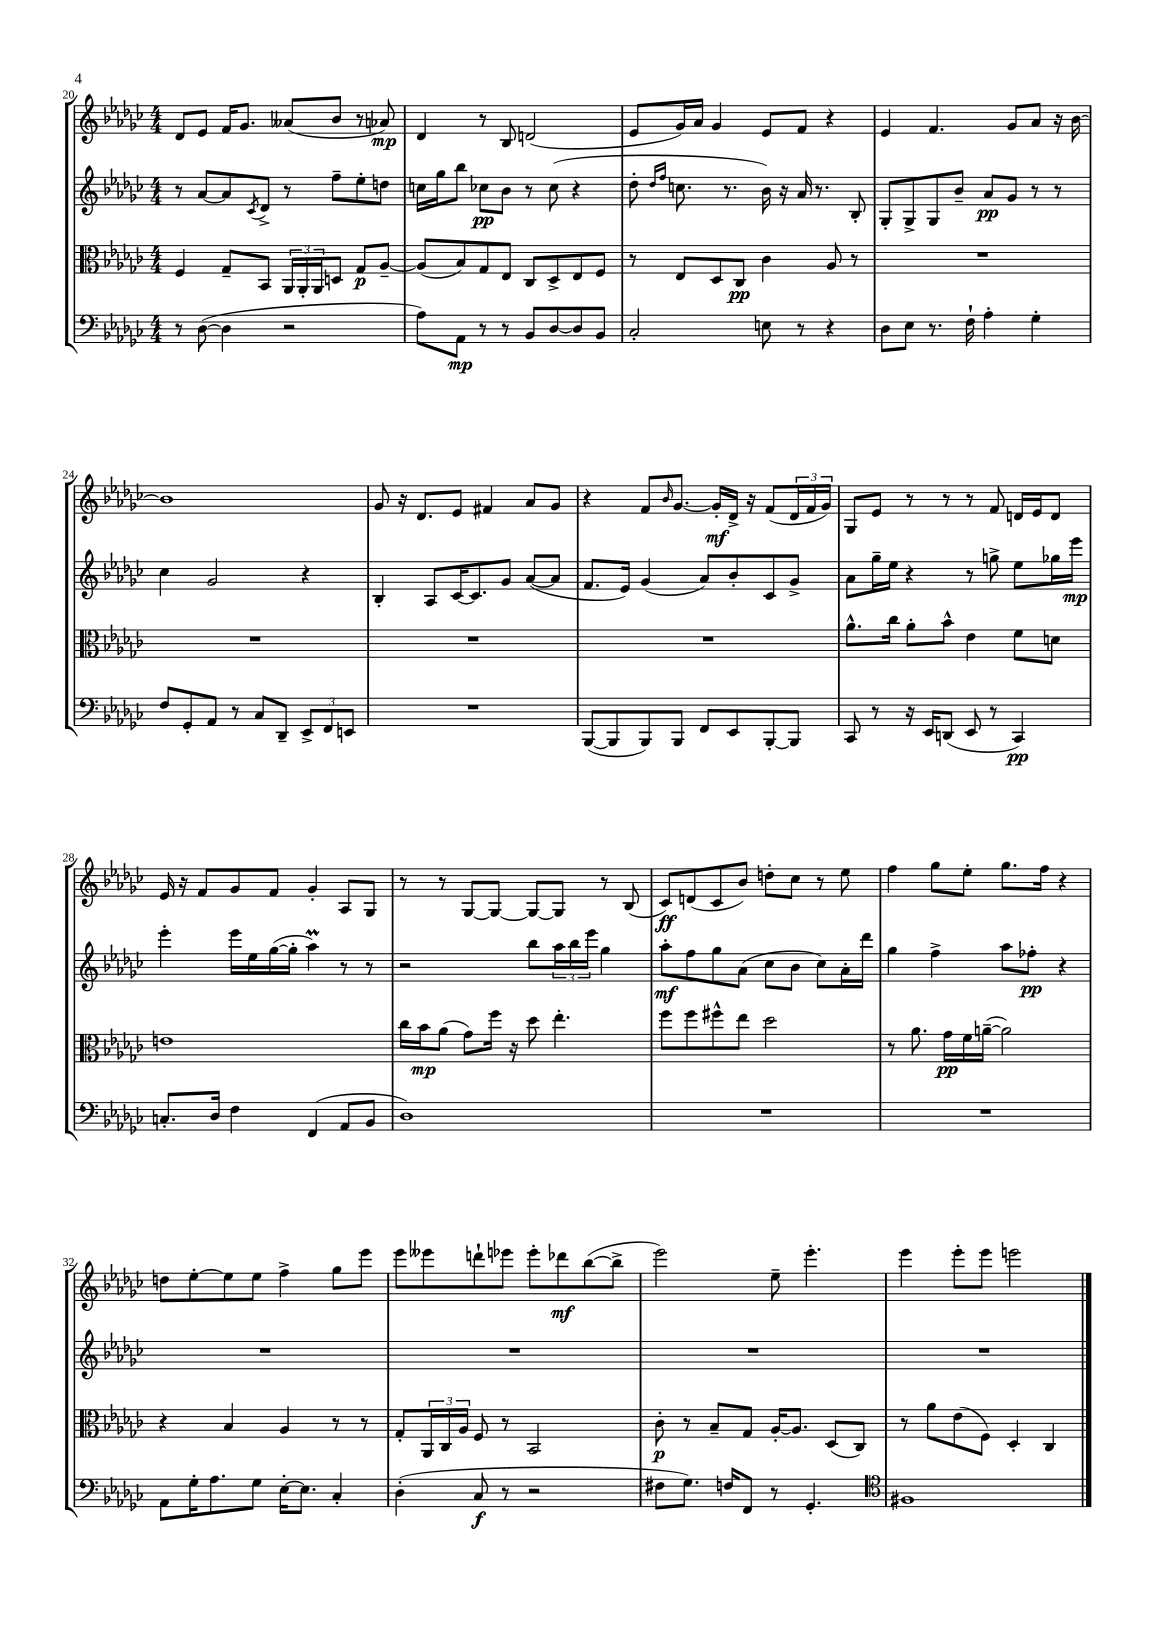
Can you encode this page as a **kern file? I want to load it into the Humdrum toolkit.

**kern	**dynam	**kern	**dynam	**kern	**dynam	**kern	**dynam
*part4	*part4	*part3	*part3	*part2	*part2	*part1	*part1
*staff4	*staff4	*staff3	*staff3	*staff2	*staff2	*staff1	*staff1
*clefF4	*	*clefC3	*	*clefG2	*	*clefG2	*
*k[b-e-a-d-g-c-]	*	*k[b-e-a-d-g-c-]	*	*k[b-e-a-d-g-c-]	*	*k[b-e-a-d-g-c-]	*
*M4/4	*	*M4/4	*	*M4/4	*	*M4/4	*
=20	=20	=20	=20	=20	=20	=20	=20
8r	.	4F/	.	8r	.	8d-/L	.
([8D-\	.	.	.	[8a-/L	.	8e-/J	.
4D-\]	.	8G-~/L	.	8a-/]	.	16f/KL	.
.	.	.	.	.	.	8.g-/J	.
.	.	.	.	8qc-/	.	.	.
.	.	8BB-/J	.	8d-^/J	.	.	.
2r	.	24AA-/LL	.	8r	.	(8a--X/L	.
.	.	24AA-'/	.	.	.	.	.
.	.	24AA-/J	.	.	.	.	.
.	.	8Dn/J	.	8ff~\L	.	8b-/J	.
.	.	8G-/L	p	8ee-'\	.	8r	.
.	.	[8A-~/J	.	8ddn\J	.	8a-X/)	mp
=21	=21	=21	=21	=21	=21	=21	=21
8A-\L)	.	(8A-/L]	.	16ccn\LL	.	4d-/	.
.	.	.	.	16gg-\J	.	.	.
8AA-\J	mp	8B-/)	.	8bb-\J	.	.	.
8r	.	8G-/	.	8cc-X\L	pp	8r	.
8r	.	8E-/J	.	8b-\J	.	8B-/	.
8BB-/L	.	8C-/L	.	8r	.	(2dn/	.
[8D-/	.	8D-^/	.	(8cc-\	.	.	.
8D-/]	.	8E-/	.	4r	.	.	.
8BB-/J	.	8F/J	.	.	.	.	.
=22	=22	=22	=22	=22	=22	=22	=22
2C-'/	.	8r	.	8dd-'\	.	8e-/L	.
.	.	.	.	16qqdd-/LL	.	.	.
.	.	.	.	16qqff/JJ	.	.	.
.	.	8E-/L	.	8.ccn\	.	16g-/L)	.
.	.	.	.	.	.	16a-/JJ	.
.	.	8D-/	.	.	.	4g-/	.
.	.	.	.	8.r	.	.	.
.	.	8C-/J	pp	.	.	.	.
8En\	.	4c-\	.	16b-\)	.	8e-/L	.
.	.	.	.	16r	.	.	.
8r	.	.	.	16a-/	.	8f/J	.
.	.	.	.	8.r	.	.	.
4r	.	8A-/	.	.	.	4r	.
.	.	8r	.	8B-'/	.	.	.
=23	=23	=23	=23	=23	=23	=23	=23
8D-\L	.	1r	.	8G-'/L	.	4e-/	.
8E-\J	.	.	.	8G-^/	.	.	.
8.r	.	.	.	8G-/	.	4.f/	.
.	.	.	.	8b-~/J	.	.	.
16F`\	.	.	.	.	.	.	.
4A-'\	.	.	.	8a-/L	pp	.	.
.	.	.	.	8g-/J	.	8g-/L	.
4G-'\	.	.	.	8r	.	8a-/J	.
.	.	.	.	8r	.	16r	.
.	.	.	.	.	.	[16b-\	.
!!LO:LB:g=z
=24	=24	=24	=24	=24	=24	=24	=24
8F/L	.	1r	.	4cc-\	.	1b-]	.
8GG-'/	.	.	.	.	.	.	.
8AA-/J	.	.	.	2g-/	.	.	.
8r	.	.	.	.	.	.	.
8C-/L	.	.	.	.	.	.	.
8DD-~/J	.	.	.	.	.	.	.
12EE-^/L	.	.	.	4r	.	.	.
12FF/	.	.	.	.	.	.	.
12EEn/J	.	.	.	.	.	.	.
=25	=25	=25	=25	=25	=25	=25	=25
1r	.	1r	.	4B-'/	.	8g-/	.
.	.	.	.	.	.	16r	.
.	.	.	.	.	.	8.d-/L	.
.	.	.	.	8A-/L	.	.	.
.	.	.	.	[16c-/K	.	8e-/J	.
.	.	.	.	8.c-/]	.	.	.
.	.	.	.	.	.	4f#X/	.
.	.	.	.	8g-/J	.	.	.
.	.	.	.	([8a-/L	.	8a-/L	.
.	.	.	.	8a-/J]	.	8g-/J	.
=26	=26	=26	=26	=26	=26	=26	=26
([8BBB-/L	.	1r	.	8.f/L	.	4r	.
8BBB-/]	.	.	.	.	.	.	.
.	.	.	.	16e-/Jk)	.	.	.
8BBB-/)	.	.	.	(4g-/	.	8f/L	.
.	.	.	.	.	.	16qqb-/	.
8BBB-/J	.	.	.	.	.	[8.g-/J	.
8FF/L	.	.	.	8a-/L)	.	.	.
.	.	.	.	.	.	16g-'/LL]	mf
8EE-/	.	.	.	8b-'/	.	16d-^/JJ	.
.	.	.	.	.	.	16r	.
[8BBB-'/	.	.	.	8c-/	.	(8f/L	.
8BBB-/J]	.	.	.	8g-^/J	.	24d-/L	.
.	.	.	.	.	.	24f/	.
.	.	.	.	.	.	24g-/JJ)	.
=27	=27	=27	=27	=27	=27	=27	=27
8CC-/	.	8.a-^^\L	.	8a-\L	.	8G-/L	.
8r	.	.	.	16gg-~\L	.	8e-/J	.
.	.	16cc-\Jk	.	16ee-\JJ	.	.	.
16r	.	8a-'\L	.	4r	.	8r	.
16EE-/KL	.	.	.	.	.	.	.
(8DDn/J	.	8b-^^\J	.	.	.	8r	.
8EE-/	.	4e-\	.	8r	.	8r	.
8r	.	.	.	8ggn^\	.	8f/	.
4CC-/)	pp	8f\L	.	8ee-\L	.	16dn/LL	.
.	.	.	.	.	.	16e-/J	.
.	.	8dn\J	.	16gg-X\L	.	8d/J	.
.	.	.	.	16eee-\JJ	mp	.	.
!!LO:LB:g=z
=28	=28	=28	=28	=28	=28	=28	=28
8.Cn'/L	.	1en	.	4eee-'\	.	16e-/	.
.	.	.	.	.	.	16r	.
.	.	.	.	.	.	8f/L	.
16D-/Jk	.	.	.	.	.	.	.
4F\	.	.	.	16eee-\LL	.	8g-/	.
.	.	.	.	16ee-\	.	.	.
.	.	.	.	([16gg-\	.	8f/J	.
.	.	.	.	16gg-'\JJ]	.	.	.
(4FF/	.	.	.	4aa-M\)	.	4g-'/	.
8AA-/L	.	.	.	8r	.	8A-/L	.
8BB-/J	.	.	.	8r	.	8G-/J	.
=29	=29	=29	=29	=29	=29	=29	=29
1D-)	.	16cc-\LL	.	2r	.	8r	.
.	.	16b-\J	mp	.	.	.	.
.	.	(8a-\J	.	.	.	8r	.
.	.	8g-\L)	.	.	.	[8G-/L	.
.	.	16ff\Jk	.	.	.	8G-/J_	.
.	.	16r	.	.	.	.	.
.	.	8dd-\	.	8bb-\L	.	8G-/L_	.
.	.	4.ee-'\	.	24aa-\L	.	8G-/J]	.
.	.	.	.	24bb-\	.	.	.
.	.	.	.	24eee-\JJ	.	.	.
.	.	.	.	4gg-\	.	8r	.
.	.	.	.	.	.	(8B-/	.
=30	=30	=30	=30	=30	=30	=30	=30
1r	.	8ff\L	.	8aa-'\L	mf	8c-/L)	ff
.	.	8ff\	.	8ff\	.	(8dn/	.
.	.	8ff#X^^\	.	8gg-\	.	8c-/	.
.	.	8ee-\J	.	(8a-\J	.	8b-/J)	.
.	.	2dd-\	.	8cc-\L	.	8ddn'\L	.
.	.	.	.	8b-\J	.	8cc-\J	.
.	.	.	.	8cc-\L)	.	8r	.
.	.	.	.	16a-'\L	.	8ee-\	.
.	.	.	.	16ddd-\JJ	.	.	.
=31	=31	=31	=31	=31	=31	=31	=31
1r	.	8r	.	4gg-\	.	4ff\	.
.	.	8.a-\	.	.	.	.	.
.	.	.	.	4ff^\	.	8gg-\L	.
.	.	16g-\LL	pp	.	.	.	.
.	.	16f\	.	.	.	8ee-'\J	.
.	.	([16an~\JJ	.	.	.	.	.
.	.	2a\])	.	8aa-\L	.	8.gg-\L	.
.	.	.	.	8ff-X'\J	pp	.	.
.	.	.	.	.	.	16ff\Jk	.
.	.	.	.	4r	.	4r	.
!!LO:LB:g=z
=32	=32	=32	=32	=32	=32	=32	=32
8AA-\L	.	4r	.	1r	.	8ddn\L	.
16G-'\K	.	.	.	.	.	[8ee-'\	.
8.A-\	.	.	.	.	.	.	.
.	.	4B-/	.	.	.	8ee-\]	.
8G-\J	.	.	.	.	.	8ee-\J	.
[16E-'\KL	.	4A-/	.	.	.	4ff^\	.
8.E-\J]	.	.	.	.	.	.	.
4C-'/	.	8r	.	.	.	8gg-\L	.
.	.	8r	.	.	.	8eee-\J	.
=33	=33	=33	=33	=33	=33	=33	=33
(4D-'\	.	8G-'/L	.	1r	.	8eee-\L	.
.	.	24AA-/L	.	.	.	8eee--X\	.
.	.	24C-/	.	.	.	.	.
.	.	24A-/JJ	.	.	.	.	.
8C-/	f	8F/	.	.	.	8dddn`\	.
8r	.	8r	.	.	.	8eee-X\J	.
2r	.	2BB-/	.	.	.	8eee-'\L	.
.	.	.	.	.	.	8ddd-X\	mf
.	.	.	.	.	.	([8bb-\	.
.	.	.	.	.	.	8bb-^\J]	.
=34	=34	=34	=34	=34	=34	=34	=34
8F#X\L	.	8c-'\	p	1r	.	2eee-\)	.
8.G-\J)	.	8r	.	.	.	.	.
.	.	8B-~/L	.	.	.	.	.
16Fn/KL	.	.	.	.	.	.	.
8FF/J	.	8G-/J	.	.	.	.	.
8r	.	[16A-'/KL	.	.	.	8ee-~\	.
.	.	8.A-/J]	.	.	.	.	.
4.GG-'/	.	.	.	.	.	4.eee-'\	.
.	.	(8D-/L	.	.	.	.	.
.	.	8C-/J)	.	.	.	.	.
=35	=35	=35	=35	=35	=35	=35	=35
*clefC4	*	*	*	*	*	*	*
1F#X	.	8r	.	1r	.	4eee-\	.
.	.	8a-\L	.	.	.	.	.
.	.	(8e-\	.	.	.	8eee-'\L	.
.	.	8F\J)	.	.	.	8eee-\J	.
.	.	4D-'/	.	.	.	2eeen\	.
.	.	4C-/	.	.	.	.	.
==	==	==	==	==	==	==	==
*-	*-	*-	*-	*-	*-	*-	*-
